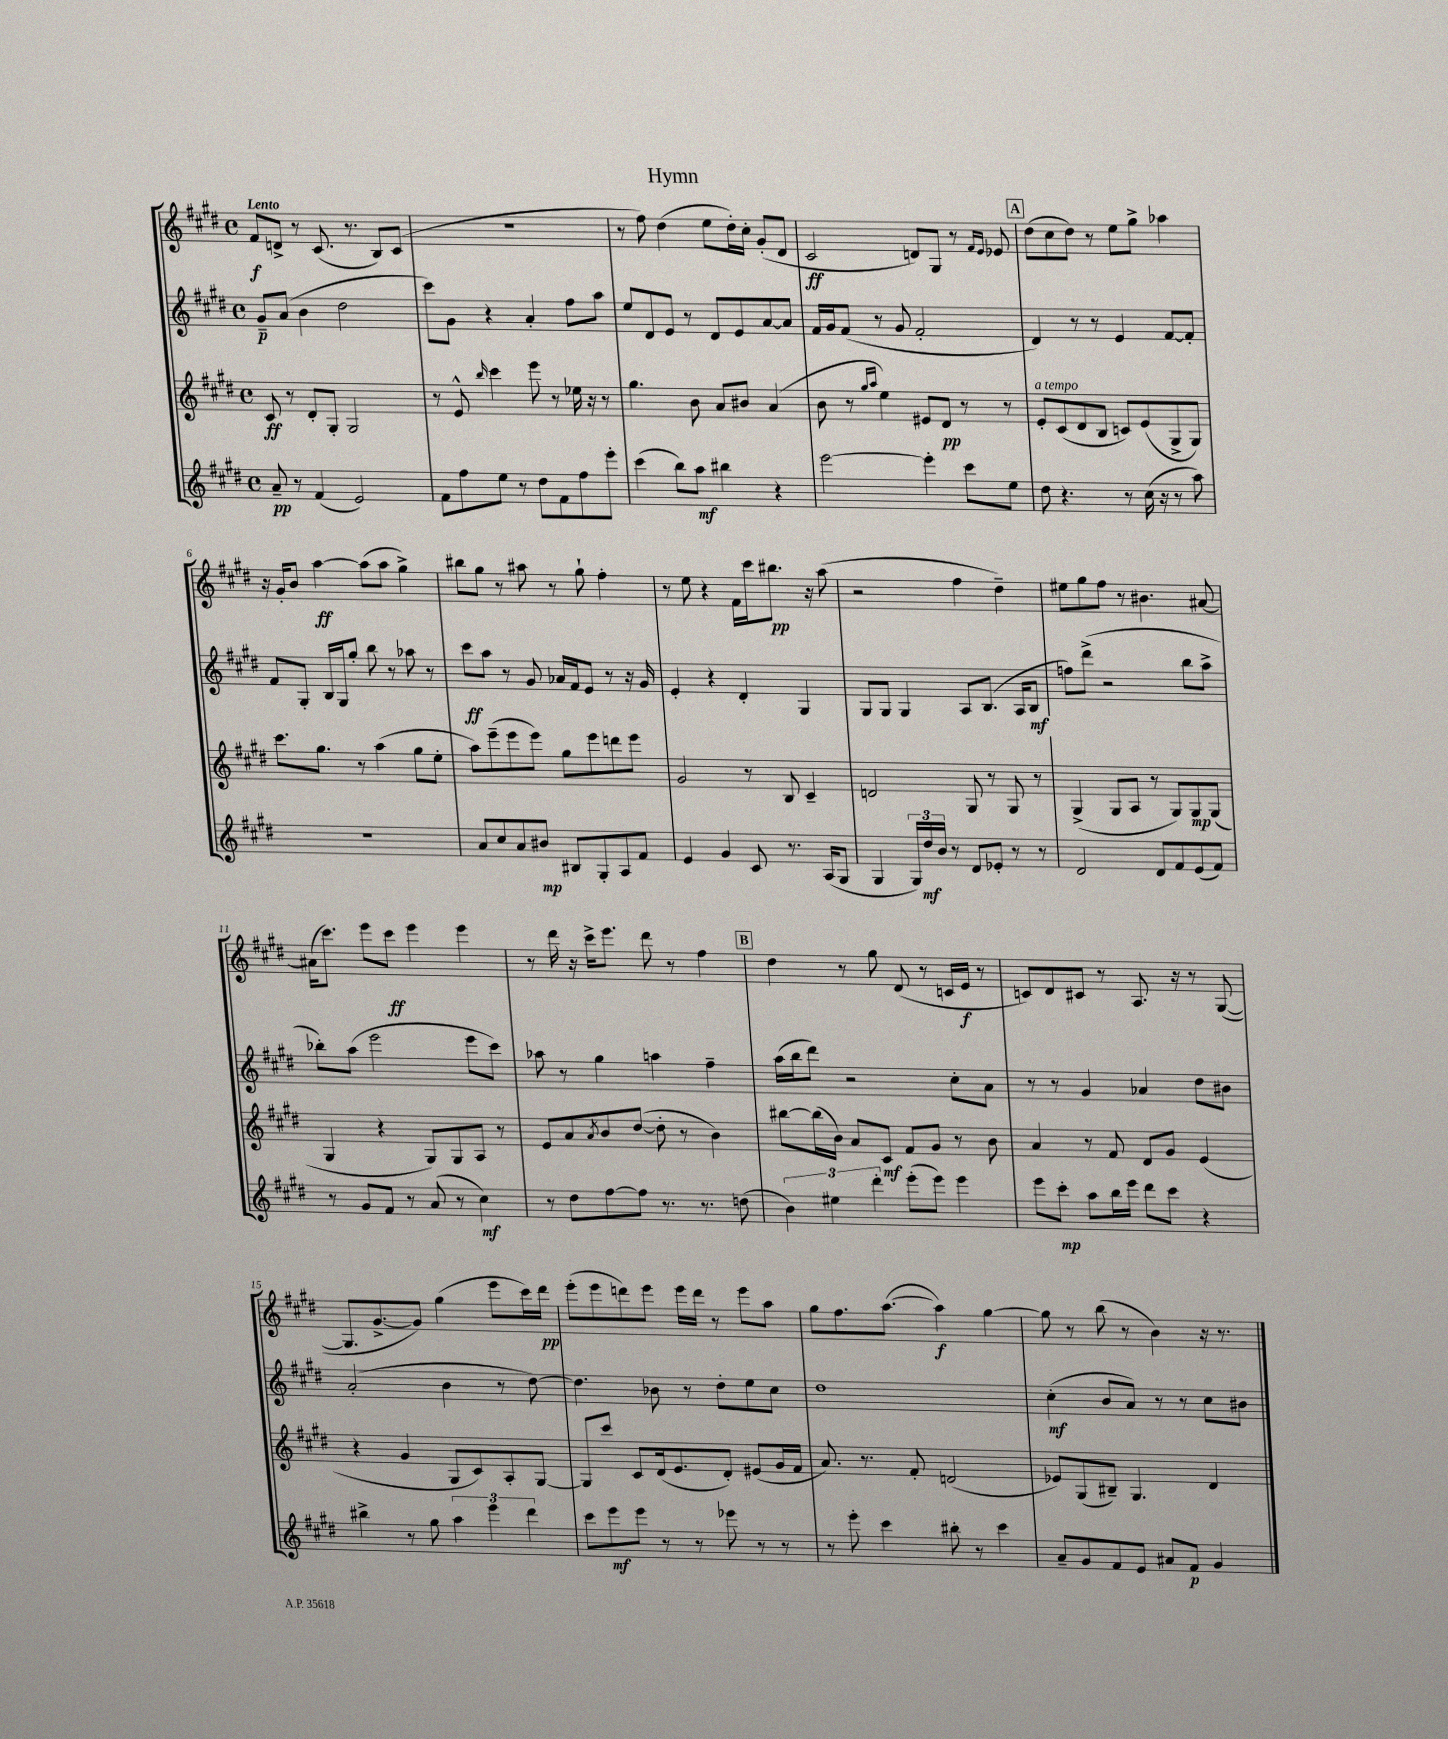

**kern	**dynam	**kern	**dynam	**kern	**dynam	**kern	**dynam
*part4	*part4	*part3	*part3	*part2	*part2	*part1	*part1
*staff4	*staff4	*staff3	*staff3	*staff2	*staff2	*staff1	*staff1
*clefG2	*	*clefG2	*	*clefG2	*	*clefG2	*
*k[f#c#g#d#]	*	*k[f#c#g#d#]	*	*k[f#c#g#d#]	*	*k[f#c#g#d#]	*
*M4/4	*	*M4/4	*	*M4/4	*	*M4/4	*
*met(c)	*	*met(c)	*	*met(c)	*	*met(c)	*
=1	=1	=1	=1	=1	=1	=1	=1
!	!	!	!	!	!	!LO:TX:a:B:t=Lento	!
8a~/	pp	8c#/	ff	8g#~/L	p	8f#/L	f
8r	.	8r	.	(8a/J	.	8dn^/J	.
(4f#/	.	8d#'/L	.	4b\	.	8r	.
.	.	8G#'/J	.	.	.	(8.c#/	.
2e/)	.	2G#/	.	2dd#\	.	.	.
.	.	.	.	.	.	8.r	.
.	.	.	.	.	.	8B/L)	.
.	.	.	.	.	.	(8c#/J	.
=2	=2	=2	=2	=2	=2	=2	=2
8f#\L	.	8r	.	8ccc#\L)	.	1r	.
8ff#\	.	8e^^/	.	8g#\J	.	.	.
.	.	16qqbb/	.	.	.	.	.
8ee\J	.	4ccc#\	.	4r	.	.	.
8r	.	.	.	.	.	.	.
8dd#\L	.	8eee\	.	4a'/	.	.	.
8f#\	.	8r	.	.	.	.	.
8ff#\	.	16ee-X\	.	8ff#\L	.	.	.
.	.	16r	.	.	.	.	.
8eee'\J	.	8r	.	8aa\J	.	.	.
=3	=3	=3	=3	=3	=3	=3	=3
(4ccc#\	.	4.gg#\	.	8ee/L	.	8r	.
.	.	.	.	8d#/	.	8ff#\)	.
8bb\L)	.	.	.	8e/J	.	(4dd#\	.
8aa\J	mf	8b\	.	8r	.	.	.
4bb#X\	.	8a/L	.	8d#/L	.	8ee\L	.
.	.	8b#X/J	.	8e/	.	16dd#'\L)	.
.	.	.	.	.	.	16cc#'\JJ	.
4r	.	(4a/	.	[8a/	.	(8g#'/L	.
.	.	.	.	8a/J]	.	8d#/J	.
=4	=4	=4	=4	=4	=4	=4	=4
[2eee\	.	8b\	.	16f#/LL	.	2c#/	ff
.	.	.	.	16g#/J	.	.	.
.	.	8r	.	(8f#/J	.	.	.
.	.	16qqgg#/LL	.	.	.	.	.
.	.	16qqaa/JJ	.	.	.	.	.
.	.	4ee\)	.	8r	.	.	.
.	.	.	.	8g#/	.	.	.
4eee'\]	.	8e#X/L	.	2f#'/	.	8dn/L)	.
.	.	8d#/J	pp	.	.	8G#/J	.
8ccc#\L	.	8r	.	.	.	8r	.
.	.	.	.	.	.	16qqf#/LL	.
.	.	.	.	.	.	16qqe/JJ	.
8ee\J	.	8r	.	.	.	8e-X/	.
!!LO:REH:place=s1:t=A
=5	=5	=5	=5	=5	=5	=5	=5
!	!	!LO:TX:a:i:t=a tempo	!	!	!	!	!
8dd#\	.	8e'/L	.	4d#/)	.	(8dd#\L	.
4.r	.	(8c#/	.	.	.	8cc#\	.
.	.	8d#/	.	8r	.	8dd#\J)	.
.	.	8B/J	.	8r	.	8r	.
8r	.	8cn/L)	.	4e/	.	8ee\L	.
(16cc#\	.	(8e/	.	.	.	8gg#^\J	.
16r	.	.	.	.	.	.	.
8r	.	8G#^/	.	[8f#/L	.	4aa-X\	.
8aa\)	.	8G#/J)	.	8f#'/J]	.	.	.
!!LO:LB:g=z
=6	=6	=6	=6	=6	=6	=6	=6
1r	.	8.ccc#\L	.	8f#/L	.	16r	.
.	.	.	.	.	.	16g#'/KL	.
.	.	.	.	8G#'/J	.	8b/J	.
.	.	8.gg#\J	.	.	.	.	.
.	.	.	.	16B/LL	.	[4aa\	ff
.	.	.	.	16G#/J	.	.	.
.	.	8r	.	8gg#'/J	.	.	.
.	.	(4aa\	.	8bb\	.	(8aa\L]	.
.	.	.	.	8r	.	8aa\J	.
.	.	8gg#\L	.	8aa-X\	.	4gg#^\)	.
.	.	8ee'\J	.	8r	.	.	.
=7	=7	=7	=7	=7	=7	=7	=7
8a/L	.	8aa\L)	.	8ccc#\L	ff	8bb#X\L	.
8cc#/	.	(8eee~\	.	8aa\J	.	8gg#\J	.
8a/	.	8eee\	.	8r	.	8r	.
8b#X/J	mp	8eee\J)	.	8g#/	.	8aa#X\	.
8B#X/L	.	8gg#\L	.	16a-X/LL	.	8r	.
.	.	.	.	16f#/J	.	.	.
8G#'/	.	8eee\	.	8e/J	.	8gg#`\	.
8A/	.	8dddn\	.	8r	.	4ff#'\	.
8f#/J	.	8eee\J	.	16r	.	.	.
.	.	.	.	16g#/	.	.	.
=8	=8	=8	=8	=8	=8	=8	=8
4e/	.	2g#/	.	4e'/	.	8r	.
.	.	.	.	.	.	8ee\	.
4g#/	.	.	.	4r	.	4r	.
8c#/	.	8r	.	4d#'/	.	16f#\LL	.
.	.	.	.	.	.	16ccc#\J	.
8.r	.	8B/	.	.	.	8.bb#X\J	pp
.	.	4c#~/	.	4G#/	.	.	.
(16A/KL	.	.	.	.	.	16r	.
8G#/J	.	.	.	.	.	(8aa\	.
=9	=9	=9	=9	=9	=9	=9	=9
4G#/	.	2dn/	.	8G#/L	.	2r	.
.	.	.	.	8G#/J	.	.	.
24G#/LL)	.	.	.	4G#/	.	.	.
24dd#/	mf	.	.	.	.	.	.
24b/JJ	.	.	.	.	.	.	.
8r	.	.	.	.	.	.	.
8d#/L	.	8G#/	.	8A/L	.	4ff#\	.
8e-X'/J	.	8r	.	(8.B/J	.	.	.
8r	.	8G#/	.	.	.	4dd#~\)	.
.	.	.	.	16A/KL	.	.	.
8r	.	8r	.	8B/J	mf	.	.
=10	=10	=10	=10	=10	=10	=10	=10
2d#/	.	(4G#^/	.	8ffn\L)	.	8ee#X\L	.
.	.	.	.	(8ddd#^\J	.	8gg#\	.
.	.	8G#/L	.	2r	.	8ff#\J	.
.	.	8A/J	.	.	.	8r	.
8d#/L	.	8r	.	.	.	4.b#X\	.
8f#/	.	8G#/L)	.	.	.	.	.
(8e/	.	8G#/	mp	8bb\L	.	.	.
8f#/J)	.	(8G#/J	.	8aa^\J	.	[8a#X/	.
!!LO:LB:g=z
=11	=11	=11	=11	=11	=11	=11	=11
8r	.	4G#/	.	8bb-X'\L)	.	(16a#X\KL]	.
.	.	.	.	.	.	8.ccc#\J)	.
8g#/L	.	.	.	(8aa\J	.	.	.
8f#/J	.	4r	.	2eee\	.	8eee\L	.
8r	.	.	.	.	.	8ccc#\J	ff
(8a/	.	8G#/L)	.	.	.	4eee\	.
8r	.	8G#/	.	.	.	.	.
4cc#\)	mf	8A/J	.	8eee\L	.	4eee\	.
.	.	8r	.	8ccc#\J)	.	.	.
=12	=12	=12	=12	=12	=12	=12	=12
8r	.	8e/L	.	8aa-X\	.	8r	.
8dd#\L	.	8a/	.	8r	.	16ddd#\	.
.	.	.	.	.	.	16r	.
.	.	8qa/	.	.	.	.	.
[8ff#\	.	8b/	.	4gg#\	.	16ccc#^\KL	.
.	.	.	.	.	.	8.eee\J	.
8ff#\J]	.	([8dd#/J	.	.	.	.	.
8.r	.	8dd#'\]	.	4aan\	.	8ddd#\	.
.	.	8r	.	.	.	8r	.
8.r	.	.	.	.	.	.	.
.	.	4b\)	.	4ff#~\	.	4ff#\	.
(8ddn\	.	.	.	.	.	.	.
!!LO:REH:place=s1:t=B
=13	=13	=13	=13	=13	=13	=13	=13
6b\)	.	[8bb#X\L	.	(16aa\LL	.	4dd#\	.
.	.	.	.	16bb\J	.	.	.
.	.	(16bb#\L]	.	8ddd#\J)	.	.	.
6ee#X\	.	.	.	.	.	.	.
.	.	16b\JJ)	.	.	.	.	.
.	.	8a/L	.	2r	.	8r	.
6ddd#'\	.	.	.	.	.	.	.
.	.	8c#/J	mf	.	.	8gg#\	.
(8eee'\L	.	8f#/L	.	.	.	(8d#/	.
8eee\J)	.	8g#/J	.	.	.	8r	.
4eee\	.	8r	.	8cc#'\L	.	16cn/LL	.
.	.	.	.	.	.	16e/JJ	f
.	.	8b\	.	8a\J	.	8r	.
=14	=14	=14	=14	=14	=14	=14	=14
8eee\L	.	4a/	.	8r	.	8cn/L)	.
8ccc#'\J	mp	.	.	8r	.	8d#/	.
8aa\L	.	8r	.	4g#/	.	8c#X/J	.
16bb\L	.	8f#/	.	.	.	8r	.
16eee\JJ	.	.	.	.	.	.	.
8ddd#\L	.	8d#/L	.	4a-X/	.	8.A/	.
8ccc#\J	.	8g#/J	.	.	.	.	.
.	.	.	.	.	.	16r	.
4r	.	(4e/	.	8dd#\L	.	8r	.
.	.	.	.	8b#X\J	.	([8G#/	.
!!LO:LB:g=z
=15	=15	=15	=15	=15	=15	=15	=15
4bb#X^\	.	4r	.	(2a'/	.	8.G#/L]	.
.	.	.	.	.	.	[8.g#^/	.
8r	.	4g#/	.	.	.	.	.
8gg#\	.	.	.	.	.	8g#/J])	.
6aa\	.	8G#/L	.	4b\	.	(4gg#\	.
.	.	8c#/)	.	.	.	.	.
6eee\	.	.	.	.	.	.	.
.	.	8A'/	.	8r	.	8eee\L	.
6ddd#\	.	.	.	.	.	.	.
.	.	[8G#/J	.	[8dd#\)	.	16ccc#\L)	.
.	.	.	.	.	.	16ddd#\JJ	pp
=16	=16	=16	=16	=16	=16	=16	=16
8ccc#\L	.	8G#/L]	.	4.dd#\]	.	(8eee'\L	.
8eee\	mf	8ccc#/J	.	.	.	8eee\	.
8eee\J	.	8c#/L	.	.	.	8dddn\)	.
8r	.	(16d#/k	.	8b-X\	.	8eee\J	.
.	.	8.e/	.	.	.	.	.
8r	.	.	.	8r	.	16eee\LL	.
.	.	.	.	.	.	16ddd\JJ	.
8eee-X\	.	8d#'/J)	.	8dd#'\L	.	8r	.
8r	.	(8e#X/L	.	8ee\	.	8eee\L	.
8r	.	16g#/L	.	8cc#\J	.	8aa\J	.
.	.	16f#/JJ	.	.	.	.	.
=17	=17	=17	=17	=17	=17	=17	=17
8r	.	8.a/)	.	1dd#	.	8gg#\L	.
8eee'\	.	.	.	.	.	8.ff#\	.
.	.	8.r	.	.	.	.	.
4ccc#\	.	.	.	.	.	.	.
.	.	.	.	.	.	([8.aa\J	.
.	.	8f#'/	.	.	.	.	.
8bb#X'\	.	(2dn/	.	.	.	4aa\])	f
8r	.	.	.	.	.	.	.
4ccc#\	.	.	.	.	.	[4gg#\	.
=18	=18	=18	=18	=18	=18	=18	=18
8a~/L	.	8e-X/L)	.	(4cc#'\	mf	8gg#\]	.
8g#/	.	(8G#/	.	.	.	8r	.
8f#/	.	8B#X~/J)	.	8b/L	.	(8bb\	.
8e/J	.	4.G#/	.	8a/J)	.	8r	.
8a#X/L	.	.	.	8r	.	4b\)	.
8f#/J	p	.	.	8r	.	.	.
4g#/	.	4d#/	.	8cc#\L	.	16r	.
.	.	.	.	.	.	8.r	.
.	.	.	.	8b#X\J	.	.	.
==	==	==	==	==	==	==	==
*-	*-	*-	*-	*-	*-	*-	*-
